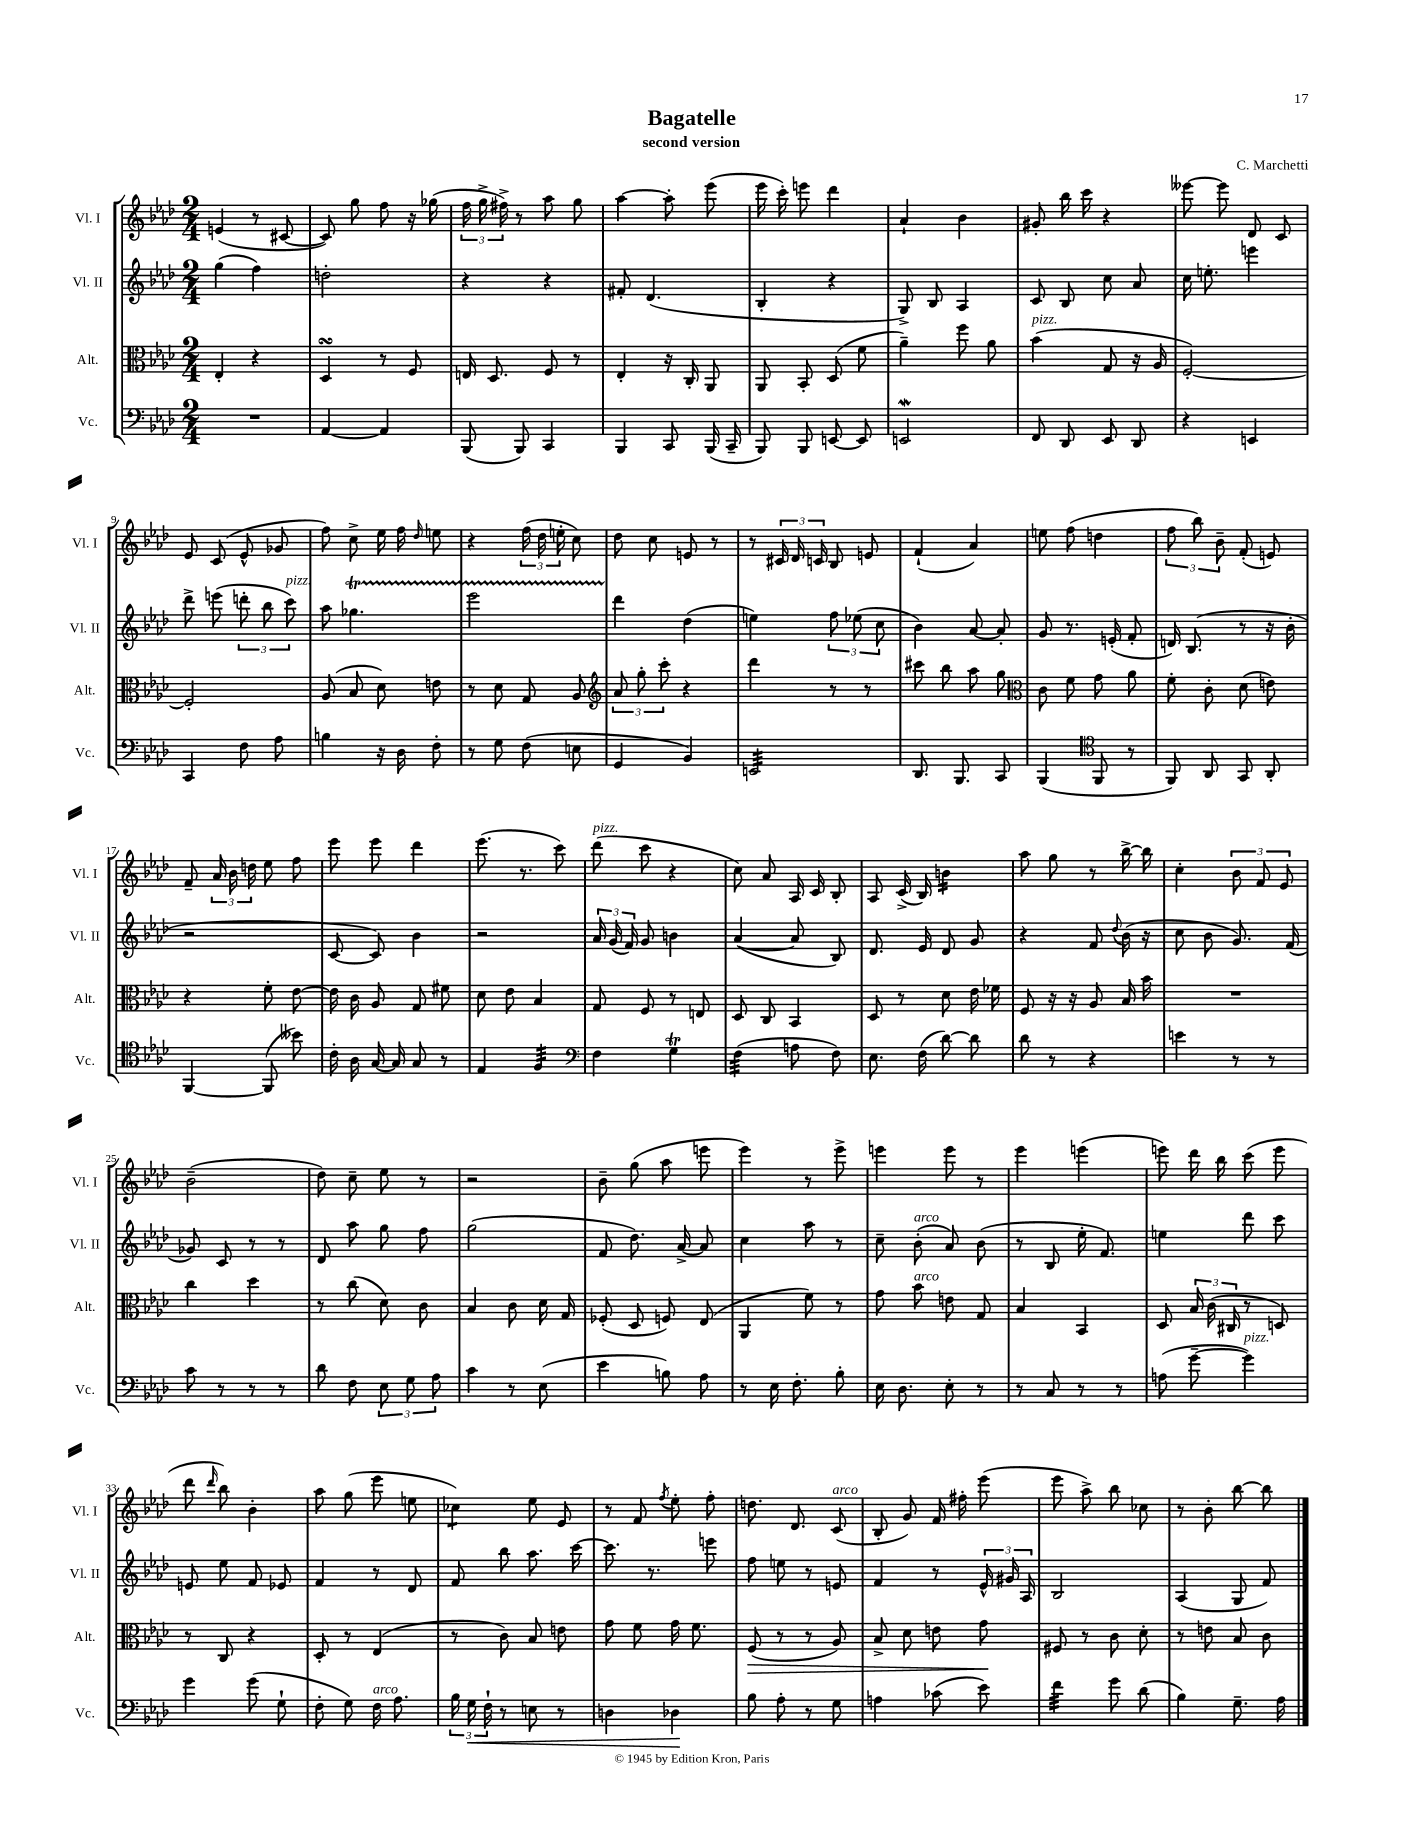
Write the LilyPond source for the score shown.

\header { title = "Bagatelle" composer = "C. Marchetti" subtitle = "second version" }
<<
\new StaffGroup <<
\new Staff = "s0" \with { instrumentName = "Vl. I" shortInstrumentName = "Vl. I" } {
    \clef treble \key aes \major \numericTimeSignature \time 2/4
    \autoBeamOff e'4( r8 cis'8~ |
    cis'8) g''8 f''8 r16 ges''16( |
    \tuplet 3/2 { f''16 g''16-> fis''16->) } r8 aes''8 g''8 |
    aes''4~ aes''8-. ees'''8( |
    ees'''16 c'''16-.) e'''8 des'''4 |
    aes'4-! bes'4 |
    gis'8-. bes''16 c'''16 r4 |
    eeses'''8~ eeses'''8 des'8 c'8 |
    ees'8 c'8( ees'8-^ ges'8 |
    f''8) c''8-> ees''16 f''16 \grace { des''16 } e''8 |
    r4 \tuplet 3/2 { f''16( des''16 e''16-. } c''8) |
    des''8 c''8 e'8 r8 |
    r8 \tuplet 3/2 { cis'16 des'16 c'16 } bes8 e'8 |
    f'4-!( aes'4) |
    e''8 f''8( d''4 |
    \tuplet 3/2 { f''8 bes''8) bes'8-- } f'8-.( e'8) |
    f'8-- \tuplet 3/2 { aes'16 bes'16 d''16 } ees''8 f''8 |
    ees'''8 ees'''8 des'''4 |
    ees'''8.( r8. c'''8) |
    des'''8^\markup { \italic "pizz." }( c'''8 r4 |
    c''8) aes'8 aes16 c'16 bes8-. |
    aes8 c'16->( bes16) b'4:16 |
    aes''8 g''8 r8 bes''16~-> bes''16 |
    c''4-. \tuplet 3/2 { bes'8 f'8 ees'8 } |
    bes'2--( |
    des''8) c''8-- ees''8 r8 |
    r2 |
    bes'8-- g''8( aes''8 e'''8 |
    ees'''4) r8 ees'''8-> |
    e'''4 e'''8 r8 |
    ees'''4 e'''4( |
    e'''8) des'''16 bes''16 c'''8( e'''8 |
    des'''8 \grace { des'''16 } bes''8) bes'4-. |
    aes''8 g''8( ees'''8 e''8 |
    ces''4:8) ees''8 ees'8 |
    r8 f'8 \acciaccatura { f''8 } ees''8-. f''8-. |
    d''8. des'8. c'8^\markup { \italic "arco" }( |
    bes8-. g'8) f'16 fis''16-. ees'''8( |
    ees'''8 aes''8->) bes''8 ces''8 |
    r8 bes'8-. bes''8~ bes''8 \bar "|." |
}
\new Staff = "s1" \with { instrumentName = "Vl. II" shortInstrumentName = "Vl. II" } {
    \clef treble \key aes \major \numericTimeSignature \time 2/4
    \autoBeamOff g''4( f''4) |
    d''2-. |
    r4 r4 |
    fis'8-. des'4.( |
    bes4-. r4 |
    g8->) bes8 aes4 |
    c'8 bes8 c''8 aes'8 |
    c''16 e''8.-. e'''4 |
    des'''8-> e'''8( \tuplet 3/2 { d'''8-. bes''8 c'''8^\markup { \italic "pizz." }) } |
    aes''8 ges''4.\startTrillSpan |
    ees'''2 |
    des'''4\stopTrillSpan des''4( |
    e''4) \tuplet 3/2 { f''8 ees''8( c''8 } |
    bes'4) aes'8~ aes'8-. |
    g'8 r8. e'16-.( f'8-. |
    d'16) bes8.( r8 r16 bes'16-. |
    r2 |
    c'8~ c'8) bes'4 |
    r2 |
    \tuplet 3/2 { aes'16 g'16( f'16) } g'8 b'4 |
    aes'4~( aes'8 bes8) |
    des'8. ees'16 des'8 g'8 |
    r4 f'8 \appoggiatura { des''8 } bes'16( r16 |
    c''8 bes'8 g'8.) f'16( |
    ges'8) c'8 r8 r8 |
    des'8 aes''8 g''8 f''8 |
    g''2( |
    f'8 des''8.) aes'16~-> aes'8 |
    c''4 aes''8 r8 |
    c''8-- bes'8-.^\markup { \italic "arco" }( aes'8) bes'8( |
    r8 bes8 ees''16-. f'8.) |
    e''4 des'''8 c'''8 |
    e'8 ees''8 f'8 ees'8 |
    f'4 r8 des'8 |
    f'8 bes''8 aes''8. c'''16~ |
    c'''8. r8. e'''8 |
    f''8 e''8 r8 e'8 |
    f'4 r8 \tuplet 3/2 { ees'16-^ gis'16 aes16 } |
    bes2 |
    aes4( g8 f'8) \bar "|." |
}
\new Staff = "s2" \with { instrumentName = "Alt." shortInstrumentName = "Alt." } {
    \clef alto \key aes \major \numericTimeSignature \time 2/4
    \autoBeamOff ees4-. r4 |
    des4\turn r8 f8 |
    e16 des8. f8 r8 |
    ees4-. r16 c16-. aes,8 |
    aes,8 bes,8-. des8( f'8 |
    aes'4--) f''8 aes'8 |
    bes'4^\markup { \italic "pizz." }( g8 r16 aes16 |
    f2~-.) |
    f2-. |
    aes8( bes8 des'8) e'8 |
    r8 des'8 g8 aes8 |
    \clef treble \tuplet 3/2 { aes'8 g''8-. c'''8-. } r4 |
    des'''4 r8 r8 |
    cis'''8 bes''8 aes''8 g''8 |
    \clef alto c'8 f'8 g'8 aes'8 |
    f'8-. c'8-. des'8( e'8) |
    r4 f'8-. ees'8~ |
    ees'16 c'16 aes8 g8 fis'8 |
    des'8 ees'8 bes4 |
    g8 f8 r8 e8 |
    des8 c8 bes,4 |
    des8 r8 des'8 ees'16 fes'16 |
    f8 r16 r16 aes8 bes16 bes'16 |
    R2 |
    c''4 des''4 |
    r8 c''8( des'8) c'8 |
    bes4 c'8 des'16 g16 |
    fes8-.( des8 f8) ees8( |
    aes,4 f'8) r8 |
    g'8 bes'8^\markup { \italic "arco" } e'8 g8 |
    bes4 bes,4 |
    des8 \tuplet 3/2 { bes16 c'16( cis16 } r8 d8) |
    r8 c8 r4 |
    des8-. r8 ees4( |
    r8 c'8) bes8 e'8 |
    g'8 f'8 g'16 f'8. |
    f8\>( r8 r8 aes8) |
    bes8-> des'8 e'8 g'8\! |
    fis8 r8 c'8 des'8-. |
    r8 e'8 bes8 c'8 \bar "|." |
}
\new Staff = "s3" \with { instrumentName = "Vc." shortInstrumentName = "Vc." } {
    \clef bass \key aes \major \numericTimeSignature \time 2/4
    \autoBeamOff R2 |
    aes,4~ aes,4 |
    bes,,8( bes,,8) c,4 |
    bes,,4 c,8 bes,,16( c,16-- |
    bes,,8) bes,,8 e,8~ e,8 |
    e,2\mordent |
    f,8 des,8 ees,8 des,8 |
    r4 e,4 |
    c,4 f8 aes8 |
    b4 r16 des16 f8-. |
    r8 g8 f8( e8 |
    g,4 bes,4) |
    e,2:32 |
    des,8. bes,,8. c,8 |
    bes,,4( \clef tenor f,8 r8 |
    f,8) aes,8 g,8 aes,8-. |
    f,4~ f,8( beses'8) |
    c'16-. aes16 g16~ g16 g8 r8 |
    ees4 f4:32 |
    \clef bass f4 g4\trill |
    f4:32( a8 f8) |
    ees8. f16( des'8~) des'8 |
    des'8 r8 r4 |
    e'4 r8 r8 |
    c'8 r8 r8 r8 |
    des'8 f8 \tuplet 3/2 { ees8 g8 aes8 } |
    c'4 r8 ees8( |
    ees'4 b8) aes8 |
    r8 ees16 f8.-. bes8-. |
    ees16 des8. ees8-. r8 |
    r8 c8 r8 r8 |
    a8( g'8~-- g'4^\markup { \italic "pizz." }) |
    g'4 g'8( g8-! |
    f8-. g8) f16^\markup { \italic "arco" } aes8. |
    \tuplet 3/2 { bes16 g16\< f16-! } r8 e8 r8 |
    d4 des4\! |
    bes8 aes8-. r8 g8 |
    a4 ces'8( ees'8) |
    f'4:32 g'8 des'8( |
    bes4) g8.-- aes16 \bar "|." |
}
>>
>>
